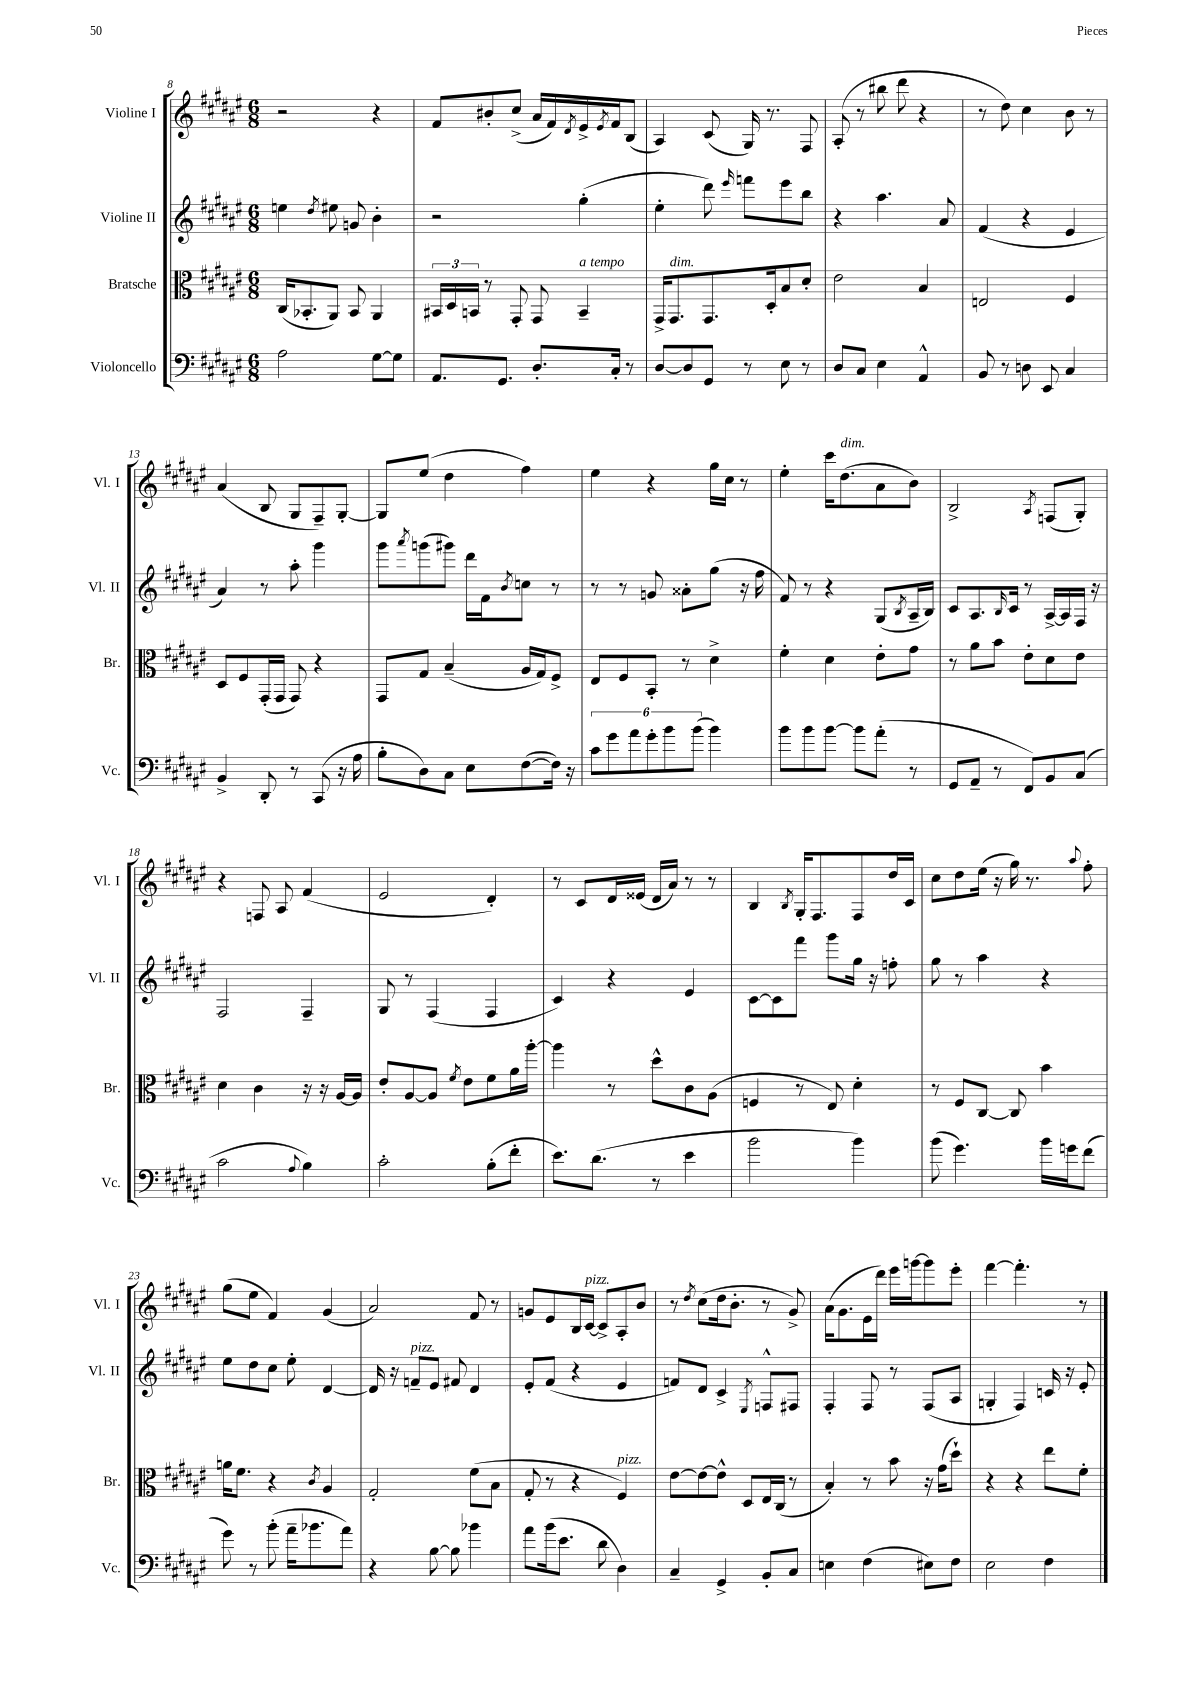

**kern	**kern	**kern	**kern
*staff4	*staff3	*staff2	*staff1
*clefF4	*clefC3	*clefG2	*clefG2
*k[f#c#g#d#a#e#]	*k[f#c#g#d#a#e#]	*k[f#c#g#d#a#e#]	*k[f#c#g#d#a#e#]
*M6/8	*M6/8	*M6/8	*M6/8
2A#	(16C#	4ee	2r
.	8.BB-'	.	.
.	.	8qdd#	.
.	8AA#)	8ee#	.
.	8BB-	8g	.
[8G#	4AA#	4b'	4r
8G#]	.	.	.
=	=	=	=
8.AA#	24BB#	2r	8f#
.	24D#	.	.
.	24BB	.	.
.	8r	.	8b#'
8.GG#	.	.	.
.	8GG#'	.	(8cc#^
8.D#'	8GG#	.	16a#
.	.	.	16f#)
.	.	.	8qd#
.	4BB~	(4gg#'	16e#^
.	.	.	8qe#
16C#'	.	.	16f#
8r	.	.	(8B
=	=	=	=
[8D#	16GG#^	4ee#'	4A#)
.	8.GG#	.	.
8D#]	.	.	.
8GG#	8.GG#	8ddd#)	(8c#
.	.	16qqeee#	.
8r	.	8fff	16G#)
.	16D#'	.	8.r
8E#	8B	8eee#	.
8r	8d#'	8bb	8F#
=	=	=	=
8D#	2e#	4r	(8A#'
8C#	.	.	8r
4E#	.	4.aa#	8bb#
.	.	.	8ddd#
4AA#^^	4B	.	4r
.	.	8a#	.
=	=	=	=
8BB	2E	(4f#	8r
8r	.	.	8dd#)
8D	.	4r	4cc#
8EE#	.	.	.
4C#	4F#	4e#	8b
.	.	.	8r
=	=	=	=
4BB^	8D#	4a#)	(4a#
.	8F#	.	.
8DD#'	(16GG#'	8r	8B
.	16GG#	.	.
8r	8GG#)	8aa#'	8G#
(8CC#	4r	4ggg#	8F#~)
16r	.	.	[8G#'
16A#	.	.	.
=	=	=	=
8B'	8GG#	8ggg#	8G#]
.	.	8qaaa#	.
8D#)	8G#	(8ggg	(8ee#
8C#	(4B~	8ggg#)	4dd#
8E#	.	16ddd#	.
.	.	16f#	.
.	.	8qb	.
([8F#	16A#	8cc	4ff#)
.	16G#)	.	.
16F#])	8F#^	8r	.
16r	.	.	.
=	=	=	=
12c#	8E#	8r	4ee#
12g#	.	.	.
.	8F#	8r	.
12a#	.	.	.
12g#'	8BB'	8g	4r
12b	.	.	.
.	8r	8a##'	.
(12b	.	.	.
4b)	4d#^	(8gg#	16gg#
.	.	.	16cc#
.	.	16r	8r
.	.	16ff#	.
=	=	=	=
8b	4f#'	8f#)	4ee#'
8b	.	8r	.
[8b	4d#	4r	16ccc#
.	.	.	(8.dd#
8b]	.	.	.
(8a#'	8e#'	(8G#	8a#
.	.	8qB	.
8r	8g#	16A#~	8b)
.	.	16B)	.
=	=	=	=
8GG#	8r	8c#	2B^
8AA#~	8a#	8.A#	.
8r	8b	.	.
.	.	16qqB	.
.	.	16c#	.
8FF#)	8e#'	8r	.
.	.	.	8qA#
8BB	8d#	[16A#^	(8F
.	.	16A#]	.
(8C#	8e#	16F#	8G#')
.	.	16r	.
=	=	=	=
2c#	4d#	2F#	4r
.	4c#	.	8F
.	.	.	8A#
8qqA#	.	.	.
4B)	16r	4F#~	(4f#
.	16r	.	.
.	[16A#	.	.
.	16A#]	.	.
=	=	=	=
2c#'	8e#'	8G#	2e#
.	[8A#	8r	.
.	8A#]	(4F#	.
.	8qf#	.	.
.	8e#	.	.
(8B'	8f#	4F#	4d#')
8f#'	16a#	.	.
.	[16aa#'	.	.
=	=	=	=
8.e#)	4aa#]	4c#)	8r
.	.	.	8c#
(8.d#	.	.	.
.	8r	4r	16d#
.	.	.	(16e##
8r	8dd#^^	.	16d#
.	.	.	16a#)
4e#	8c#	4e#	8r
.	(8A#	.	8r
=	=	=	=
2b	4F	[8c#	4B
.	.	8c#]	.
.	.	.	8qB
.	8r	8fff#	16G#'
.	.	.	8.F#
.	8E#)	8ggg#	.
4b)	4d#'	16gg#	8F#
.	.	16r	.
.	.	8ff'	16dd#
.	.	.	16c#
=	=	=	=
(8b	8r	8gg#	8cc#
4.g#)	8F#	8r	8dd#
.	[8C#	4aa#	(16ee#
.	.	.	16r
.	8C#]	.	16gg#)
.	.	.	8.r
16b	4b	4r	.
16g	.	.	.
.	.	.	8qqaa#
(8f#	.	.	8ff#'
=	=	=	=
8g#)	16a	8ee#	(8gg#
.	8.f#	.	.
8r	.	8dd#	8ee#
(8b'	4r	8cc#	4f#)
16a#~	.	8ee#'	.
8.b-	.	.	.
.	8qc#	.	.
.	4A#	[4d#	(4g#
8a#)	.	.	.
=	=	=	=
4r	2G#'	16d#]	2a#)
.	.	16r	.
.	.	8f~	.
[8B	.	8e#	.
8B]	.	8f#	.
4b-	(8f#	4d#	8f#
.	8B	.	8r
=	=	=	=
8a#	8G#'	8e#'	8g
(16b	8r	(8f#	8e#
8.e#	.	.	.
.	4r	4r	16B
.	.	.	[16c#
8d#	.	.	8c#^]
4D#)	4F#)	4e#	8A#'
.	.	.	8b
=	=	=	=
4C#~	[8e#	8f)	8r
.	.	.	8qdd#
.	8e#_	8d#	(8cc#
4GG#^	8e#^^]	4c#^	16dd#
.	.	.	8.b'
.	8D#	.	.
.	.	8qE#	.
8BB'	16E#	8F^^	8r
.	(16C#	.	.
8C#	8r	8F#	8g#^)
=	=	=	=
4E	4B')	4F#'	(16a#
.	.	.	8.g#
(4F#	8r	8F#	16e#
.	.	.	16ddd#)
.	8b	8r	16eee#
.	.	.	[16ggg
8E#)	16r	(8F#	8ggg]
.	(16g#	.	.
8F#	8dd#`)	8A#	8eee#'
=	=	=	=
2E#	4r	4G'	[4fff#
.	4r	4F#)	4.fff#']
4F#	8ee#	16c	.
.	.	16r	.
.	8f#'	8e#'	8r
==	==	==	==
*-	*-	*-	*-
